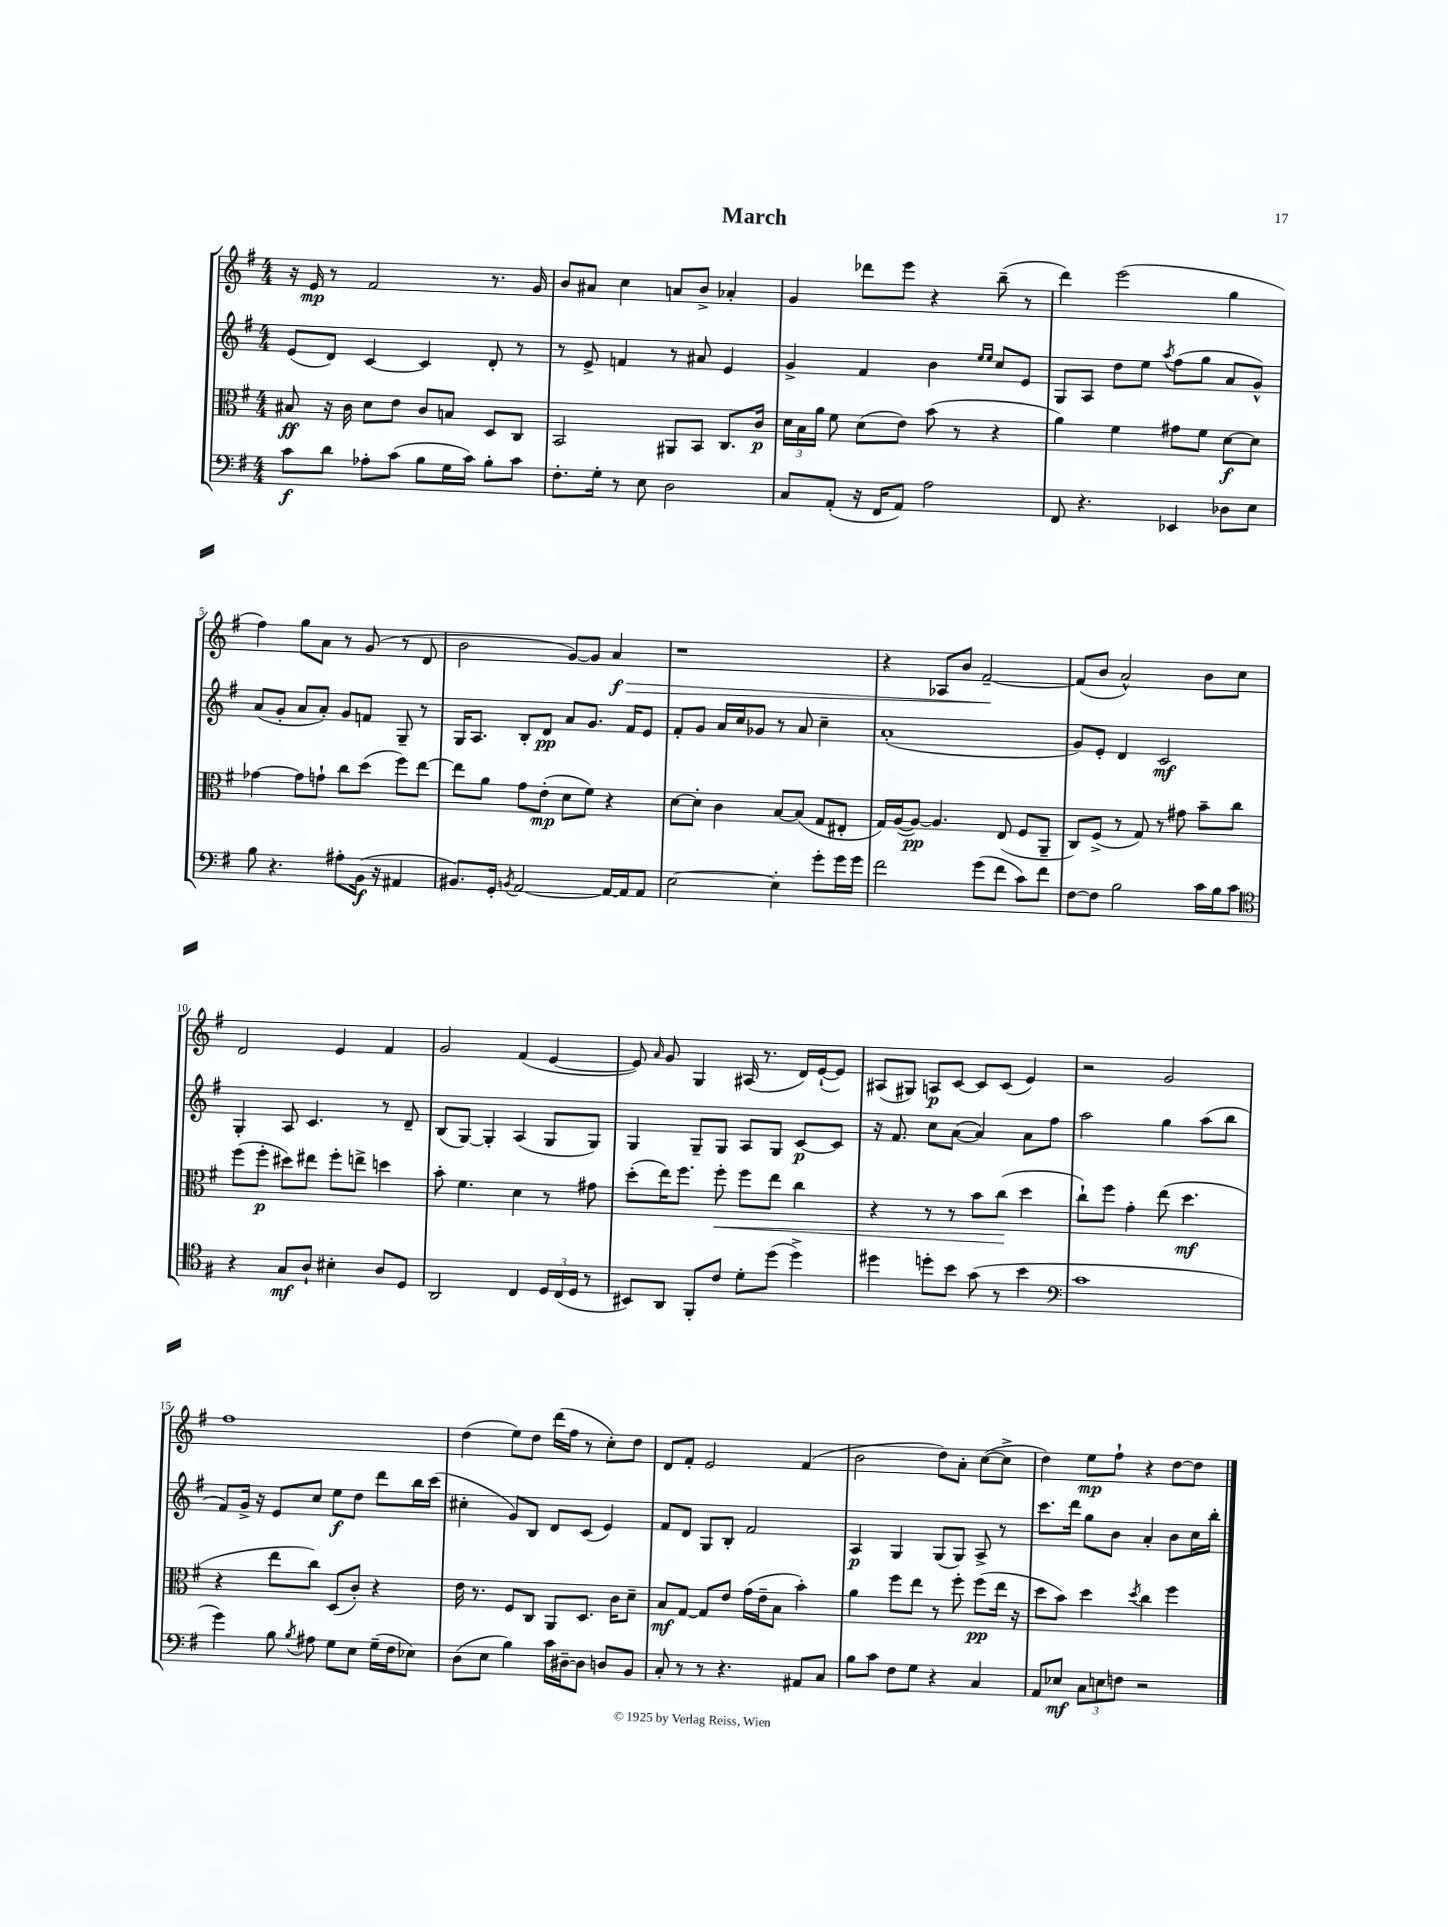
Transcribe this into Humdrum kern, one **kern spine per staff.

**kern	**kern	**kern	**kern
*staff4	*staff3	*staff2	*staff1
*clefF4	*clefC3	*clefG2	*clefG2
*k[f#]	*k[f#]	*k[f#]	*k[f#]
*M4/4	*M4/4	*M4/4	*M4/4
8c	8B#	(8e	16r
.	.	.	16e
8d	16r	8d)	8r
.	16c	.	.
8A-'	8d	[4c	2f#
(8c	8e	.	.
8B	8c	4c]	.
16G	8B	.	.
16c)	.	.	.
8B'	8D	8d'	8.r
8c	8C	8r	.
.	.	.	16g
=	=	=	=
8.F#'	2BB	8r	8b
.	.	8e^	8a#
16G'	.	.	.
8r	.	4f	4cc
8E	.	.	.
2D	8AA#	8r	8a
.	8BB	8a#	8b^
.	8.C	4e	4a-'
.	16c	.	.
=	=	=	=
8C	24d	4g^	4g
.	24B	.	.
.	24a	.	.
(8AA'	8f#	.	.
16r	(8d	4f#	8ddd-
16FF#	.	.	.
8AA)	8e)	.	8eee
2A	(8b	4b	4r
.	8r	.	.
.	.	16qqee	.
.	.	16qqee	.
.	4r	8cc	(8bb~
.	.	8e	8r
=	=	=	=
8FF#	4a)	8G	4ddd)
4.r	.	8A	.
.	4f#	8dd	(2eee
.	.	8ee	.
.	.	8qaa	.
4EE-	8g#	(8ff#	.
.	8f#	8gg	.
8D-	[8d	8a	4gg
8E	8d]	8g^^)	.
=	=	=	=
8B	[4g-	(8a	4ff#)
4.r	.	8g'	.
.	8g-]	8a	8gg
.	8g`	8a')	8a
8A#'	8cc	8g	8r
(16BB	(8dd	8f	(8g
16r	.	.	.
4AA#	8ff#)	8G~	8r
.	[8ee	8r	8d
=	=	=	=
8.BB#)	8ee]	16G	2b
.	.	8.A	.
.	8a	.	.
16GG'	.	.	.
8qBB	.	.	.
[2AA	8g	8B'	.
.	(8e'	8d	.
.	8d	8a	[8g)
.	8f#)	8.g	8g]
16AA_	4r	.	4a
16AA]	.	16f#	.
8AA	.	8e	.
=	=	=	=
[2E	[8d	8f#'	1r
.	8d']	8g	.
.	4c	16a	.
.	.	16cc	.
.	.	8g-	.
4E']	[8B	8r	.
.	(8B]	8a	.
8g'	8G	4cc~	.
16g	8E#'	.	.
16g	.	.	.
=	=	=	=
2f#	16G)	(1a'	4r
.	([16A	.	.
.	8A_)	.	.
.	4.A]	.	8A-
.	.	.	8b
(8g	.	.	[2f#~
8f#	(8E	.	.
8c)	8F#	.	.
8f#	8AA~	.	.
=	=	=	=
[8F#	8C)	8g)	(8f#]
8F#]	(8F#^	8e'	8b
2B	8r	4d	2a^^)
.	8G)	.	.
.	8r	2c	.
.	8g#	.	.
16c	8b~	.	8b
16B	.	.	.
8c	8cc	.	8cc
=	=	=	=
*clefC4	*	*	*
4r	(8ff#	4G'	2d
.	8ff#'	.	.
8G	8dd#)	8A	.
8A`	8ee#	4.c	.
4B#'	8ff#'	.	4e
.	8ee^	.	.
8A	4dd	8r	4f#
8D	.	8d~	.
=	=	=	=
2AA	8b'	(8B	2g
.	4.f#	[8G)	.
.	.	4G']	.
4C	4d	(4A	(4f#
24D	8r	8G	[4e
(24C	.	.	.
24D	.	.	.
8r	8g#	8G)	.
=	=	=	=
8BB#)	(8dd'	4G	8e])
.	.	.	16qqa
8AA	16ee)	.	8g
.	8.ff#	.	.
8FF#'	.	8G~	4G
8c	8ff#'	8G	.
8d'	8ff#	8A	(16A#
.	.	.	8.r
(8dd	8ee	8G	.
4dd^)	4cc	[8c	16d)
.	.	.	([16e`
.	.	8c]	8e])
=	=	=	=
4dd#	4r	16r	(8A#
.	.	8.f#	.
.	.	.	8G#)
8dd'	8r	8cc	8A
8b	8r	([8a	[8c
(8g	8b	4a])	8c]
8r	(8cc	.	(8c
4b	4dd	8a	4e)
.	.	8ff#	.
=	=	=	=
*clefF4	*	*	*
1c	8cc`)	2aa	2r
.	8ff#	.	.
.	4g'	.	.
.	(8ee	4gg	2g
.	4.dd	.	.
.	.	(8aa	.
.	.	8bb	.
=	=	=	=
4g)	4r	8f#)	1ff#
.	.	16g^	.
.	.	16r	.
8B	8ee	8e	.
8qB	.	.	.
8A#	8cc)	8cc	.
8G	(8D	8ee	.
8E	8c')	8dd	.
(16G~	4r	8ddd	.
16F#	.	.	.
8E-)	.	16bb	.
.	.	(16ccc	.
=	=	=	=
(8D	16e	4cc#'	(4dd
.	8.r	.	.
8E	.	.	.
4B)	8F#	8g)	8ee)
.	8C	8B	8dd
16c	8AA	8d	(16ddd
[16D#~	.	.	16ff#
8D#]	8.D	(8c	8r
8D	.	4e)	8cc')
.	16c	.	.
8BB	8d~	.	8dd
=	=	=	=
8C'	8B	8f#	8d
8r	[8G	8d	8f#'
8r	8G]	8G	2e
4.r	8e	8B'	.
.	(16g	2f#	.
.	16e~	.	.
.	8B	.	.
8AA#	4b')	.	(4f#
8C	.	.	.
=	=	=	=
8B	4a	4A	2b
8c	.	.	.
8F#	8ff#	4G	.
8G	8ee	.	.
4r	8r	(8G	8dd)
.	8ff#'	8G)	8a'
4C	(8ff#	8A^	([8cc
.	16ee	8r	8cc^]
.	16r	.	.
=	=	=	=
8AA	8dd	8.ccc	4dd)
8E-	8b)	.	.
.	.	16ddd	.
12C	4dd	8gg	8ee
12E	.	.	.
.	.	8b	8ff#`
12F	.	.	.
.	8qdd	.	.
2r	4cc	4a'	4r
.	4ff#	8b	[8dd
.	.	16cc	8dd]
.	.	16bb'	.
==	==	==	==
*-	*-	*-	*-
